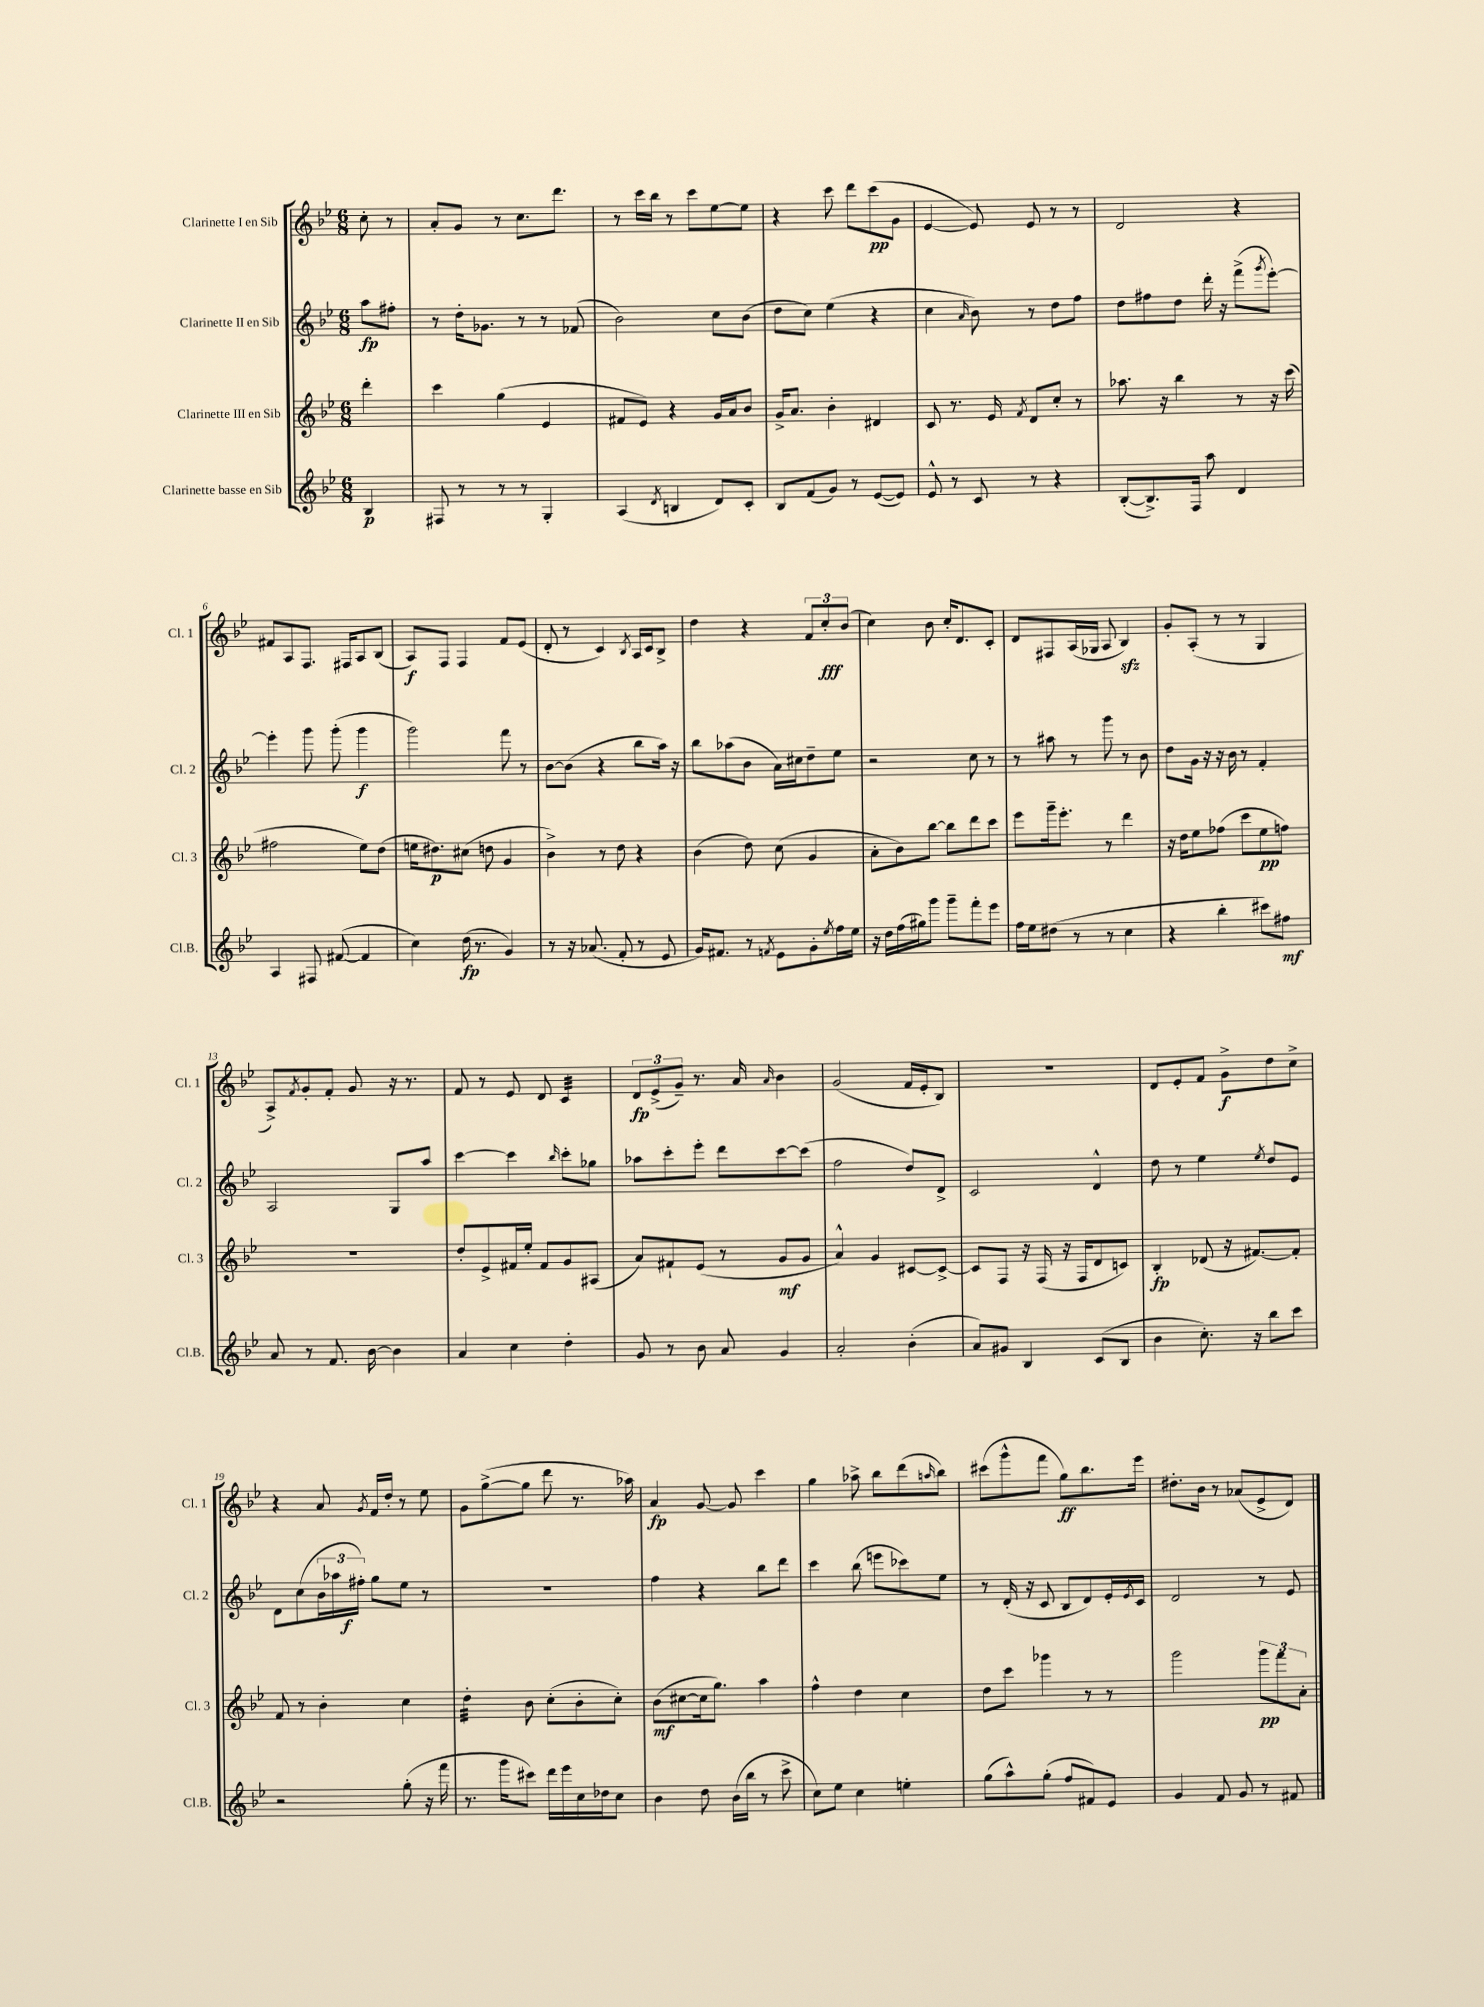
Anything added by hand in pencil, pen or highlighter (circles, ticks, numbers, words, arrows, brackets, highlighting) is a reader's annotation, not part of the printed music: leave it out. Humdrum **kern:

**kern	**kern	**kern	**kern
*staff4	*staff3	*staff2	*staff1
*clefG2	*clefG2	*clefG2	*clefG2
*k[b-e-]	*k[b-e-]	*k[b-e-]	*k[b-e-]
*M6/8	*M6/8	*M6/8	*M6/8
4B-/	4ddd'\	8aa\L	8cc'\
.	.	8ff#'\J	8r
=	=	=	=
8F#/	4ccc\	8r	8a'/L
8r	.	16dd'\LK	8g/J
.	.	8.g-\J	.
8r	(4gg\	.	8r
8r	.	8r	8.cc\L
4G'/	4e-/	8r	.
.	.	.	8.ddd\J
.	.	(8f-/	.
=	=	=	=
(4A/	8f#/L	2b-\)	8r
.	8e-/J)	.	16ccc\LL
.	.	.	16bb-\JJ
8qd/	.	.	.
4B/	4r	.	8r
.	.	.	8ccc\L
8d/L)	16g/LL	8cc\L	[8ee-\
.	16a/J	.	.
8c'/J	8b-/J	(8b-\J	8ee-\]J
=	=	=	=
8B-/L	16g^/LK	8dd\L	4r
.	8.a/J	.	.
(8f/	.	8cc\J)	.
8g/J)	4b-'\	(4ee-\	8ccc\
8r	.	.	8ddd\L
([8e-/L	4d#/	4r	(8ccc\
8e-/]J)	.	.	8g\J
=	=	=	=
8e-^^/	8c/	4cc\	[4e-/
8r	8.r	.	.
.	.	16qqa/	.
8c/	.	8b-\)	8e-/])
.	16e-/	.	.
.	8qf/	.	.
8r	8d/L	8r	8e-/
4r	8cc'/J	8dd\L	8r
.	8r	8ff\J	8r
=	=	=	=
([8B-'/L	8.aa-\	8dd\L	2d/
8.B-^/])	.	8ff#\	.
.	16r	.	.
.	4bb-\	8dd\J	.
16F/Jk	.	.	.
8aa\	.	16ddd'\	.
.	.	16r	.
4d/	8r	(8fff^\L	4r
.	.	8qggg/	.
.	16r	[8eee-'\J)	.
.	(16ccc\	.	.
=	=	=	=
4A/	2ff#\	4eee-'\]	8f#/L
.	.	.	8A/
8F#/	.	8ggg\	8.F/J
([8f#/	.	(8ggg'\	.
.	.	.	16F#/LK
4f#/]	8ee-\L)	4ggg\	8A/
.	(8dd\J	.	(8B-/J
=	=	=	=
4cc\)	16ee\LK	2ggg\)	8A/L)
.	8.dd#\)	.	.
.	.	.	8F/J
(16dd\	(8cc#\J	.	4F/
8.r	.	.	.
.	8dd\	.	.
4g/)	4g/	8fff\	8f/L
.	.	8r	(8e-/J
=	=	=	=
8r	4b-^\)	[8b-\L	8d'/
16r	.	(8b-\]J	8r
(8.a-/	.	.	.
.	8r	4r	4c/)
8f'/	8dd\	.	.
.	.	.	8qB-/
8r	4r	8bb-\L	16A/LL
.	.	.	16c/J
8e-/	.	16aa\Jk)	8B-^/J
.	.	16r	.
=	=	=	=
16g/LK)	(4b-\	8bb-\L	4dd\
8.f#/J	.	.	.
.	.	(8aa-\	.
8r	8dd\)	8b-\J	4r
8qf/	.	.	.
8e-\L	(8cc\	16a\LL)	.
.	.	16cc#\J	.
8g'\	4g/	8dd~\	12f/L
.	.	.	12cc'/
8qee-/	.	.	.
16ff\L	.	8ee-\J	.
.	.	.	(12b-/J
16ee-\JJ	.	.	.
=	=	=	=
16r	8a'\L	2r	4cc\)
16dd\LL	.	.	.
(16ff\	8b-\)	.	.
16gg#\J)	.	.	.
8ggg\J	[8bb-\J	.	8b-\
8ggg~\L	8bb-\]L	.	16cc'/LK
.	.	.	8.d/
8fff'\	8ddd\	8cc\	.
8eee-\J	8ccc\J	8r	8c'/J
=	=	=	=
16ff\LL	8eee-\L	8r	8d/L
16ee-\J	.	.	.
(8dd#\J	16ggg~\k	8aa#\	8F#/
.	8.eee-'\J	.	.
8r	.	8r	(16A/L
.	.	.	16G-/JJ
8r	8r	8ggg\	8A/
4cc\	4ddd\	8r	4B-/)
.	.	8b-\	.
=	=	=	=
4r	16r	8dd\L	8g'/L
.	16dd\LK	.	.
.	8ee-\	16g\Jk	(8A'/J
.	.	16r	.
4bb-'\	(8ff-\J	16r	8r
.	.	16b-\	.
.	8ccc\L	8r	8r
8ccc#\L)	8ee-\	4f'/	4G/
8ff#\J	8ff\J)	.	.
=	=	=	=
8a/	2.r	2A/	8A^/L)
.	.	.	8qf/
8r	.	.	8g'/
8.f/	.	.	8f'/J
.	.	.	8g/
[16b-\	.	.	.
4b-\]	.	8G/L	16r
.	.	.	8.r
.	.	8aa/J	.
=	=	=	=
4a/	8dd'/L	[4ccc\	8f/
.	8e-^/	.	8r
4cc\	16f#/L	4ccc\]	8e-/
.	16ee-'/JJ	.	.
.	8f#/L	.	8d/
.	.	16qqbb-/	.
4dd'\	8g/	8ccc'\L	4c/
.	(8A#/J	8gg-\J	.
=	=	=	=
8g/	8a/L)	8aa-\L	12d/L
.	.	.	(12e-^/
8r	8f#`/	8ccc'\	.
.	.	.	12g~/J)
8b-\	(8e-/J	8eee-'\J	8.r
8a/	8r	8ddd\L	.
.	.	.	16a/
.	.	.	16qqa/
4g/	8g/L	[8ccc\	4b-\
.	8g/J	(8ccc\]J	.
=	=	=	=
2a'/	4a^^/)	2ff\	(2g/
.	4g/	.	.
(4b-'\	[8c#/L	8dd/L)	16f/LL
.	.	.	16e-'/J
.	8c#^/_J	8d^/J	8B-/J)
=	=	=	=
8a/L)	8c#/]L	2c/	2.r
8g#/J	8F/J	.	.
4B-/	16r	.	.
.	(16F/	.	.
.	16r	.	.
.	16F/LK	.	.
(8c/L	8d/	4d^^/	.
8B-/J	8c/J)	.	.
=	=	=	=
4b-\	4B-'/	8dd\	8d/L
.	.	8r	8e-'/
8.cc'\)	(8d-/	4ee-\	8f/J
.	16r	.	8g^\L
16r	[8.f#/L)	.	.
.	.	8qee-/	.
8bb-\L	.	8dd/L	8dd\
8ccc\J	8f#'/]J	8e-/J	8cc^\J
=	=	=	=
2r	8f/	8d\L	4r
.	8r	(8cc\	.
.	4b-'\	24b-\L	8a/
.	.	24aa-\	.
.	.	24ff#'\JJ)	.
.	.	.	8qg/
.	.	8gg\L	16f/LL
.	.	.	16dd'/JJ
(8gg'\	4cc\	8ee-\J	8r
16r	.	8r	8ee-\
16fff\	.	.	.
=	=	=	=
8.r	4dd'\	2.r	8g\L
.	.	.	([8gg^\
16ggg\LK	.	.	.
8ccc#\J)	8b-\	.	8gg\]J
16ddd\LL	(8cc'\L	.	8ddd\
16eee-\	.	.	.
16cc\	8b-'\	.	8.r
16dd-\J	.	.	.
8cc\J	8cc'\J)	.	.
.	.	.	16aa-\)
=	=	=	=
4b-\	(8b-\L	4ff\	4a/
.	[8cc#\	.	.
8dd\	16cc#\]k	4r	[8g/
.	8.gg\J)	.	.
(16b-\LL	.	.	8g/]
16bb-\JJ	.	.	.
8r	4aa\	8bb-\L	4ccc\
8ccc^\	.	8ddd\J	.
=	=	=	=
8cc\L)	4ff^^\	4ccc\	4gg\
8ee-\J	.	.	.
4cc\	4dd\	(8bb-\	8aa-^\
.	.	8eee\L	8bb-\L
4ee'\	4cc\	8ccc-\)	(8ddd\
.	.	.	16qqaa/
.	.	8ee-\J	8bb-\J)
=	=	=	=
(8gg\L	8dd\L	8r	(8ccc#\L
8aa^^\)	8ccc\J	(16d'/	8ggg^^\
.	.	16r	.
(8gg'\J	4ggg-\	8c/	8fff\J
8ff/L	.	8B-/L	8gg\L)
8f#/)	8r	8d/)	8.bb-\
8e-/J	8r	16e-'/L	.
.	.	8qe-/	.
.	.	16c/JJ	16eee-\Jk
=	=	=	=
4g/	2ggg\	2d/	8.dd#'\L
.	.	.	16b-\Jk
8f/	.	.	8r
8g/	.	.	(8a-/L
8r	12ggg\L	8r	8e-^/
.	12fff\	.	.
8f#/	.	8e-/	8d/J)
.	12a'\J	.	.
==	==	==	==
*-	*-	*-	*-
